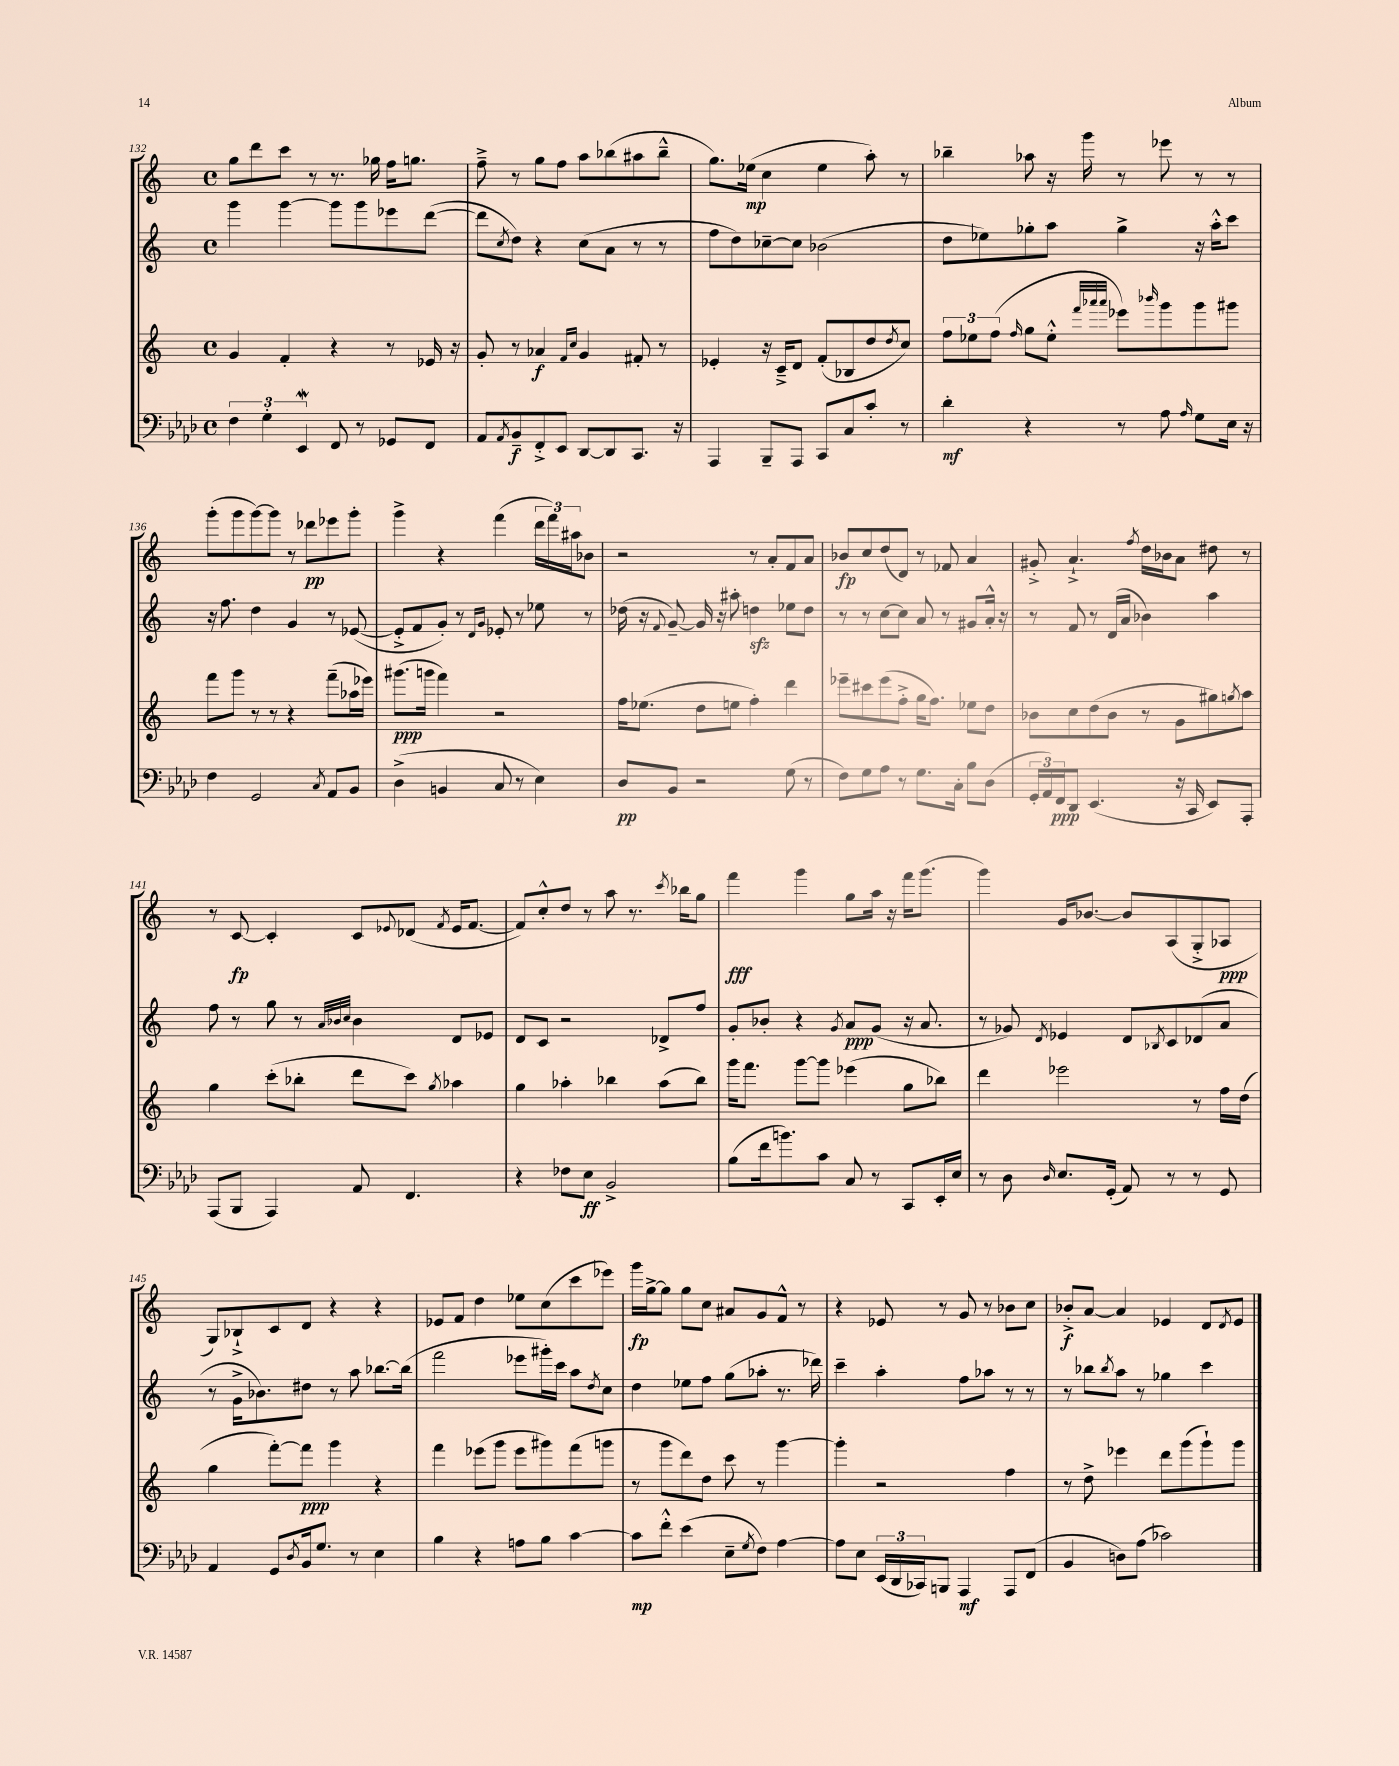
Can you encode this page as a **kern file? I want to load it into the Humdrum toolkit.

**kern	**kern	**kern	**kern
*staff4	*staff3	*staff2	*staff1
*clefF4	*clefG2	*clefG2	*clefG2
*k[b-e-a-d-]	*k[]	*k[]	*k[]
*M4/4	*M4/4	*M4/4	*M4/4
*met(c)	*met(c)	*met(c)	*met(c)
6F	4g	4ggg	8gg
.	.	.	8ddd
6G'	.	.	.
.	4f'	[4ggg	8ccc
6EE-	.	.	.
.	.	.	8r
8FF	4r	8ggg]	8.r
8r	.	8ggg	.
.	.	.	16gg-
8GG-	8r	8eee-	16ff
.	.	.	8.gg
8FF	16e-	([8ddd	.
.	16r	.	.
=	=	=	=
8AA-	8g'	8ddd]	8ff~^
8qAA-	.	8qcc	.
8BB-~	8r	8dd)	8r
8FF'^	4a-	4r	8gg
8EE-	.	.	8ff
.	16qqf	.	.
.	16qqcc	.	.
[8DD-	4g	(8cc	8aa
8DD-]	.	8a	(8bb-
8.CC	8f#'	8r	8aa#
.	8r	8r	8bb-~^^
16r	.	.	.
=	=	=	=
4AAA-	4e-'	8ff	8.gg)
.	.	8dd)	.
.	.	.	(16ee-
8BBB-~	16r	[8cc-~	4cc
.	16c~^	.	.
8AAA-	8d	8cc-]	.
8CC	(8f'	(2b-	4ee-
8C	8B-	.	.
8c'	8dd	.	8aa')
.	8qdd	.	.
8r	8cc)	.	8r
=	=	=	=
4d-'	12ff	8dd	4bb-~
.	12ee-	.	.
.	.	8ee-)	.
.	(12ff	.	.
.	16qqff	.	.
4r	8gg	8gg-'	8aa-
.	8ee-'^^	8aa	16r
.	.	.	16ggg
.	32qqfff	.	.
.	32qqaaa-	.	.
.	32qqaaa-	.	.
8r	8eee-)	4gg-^	8r
.	16qqbbb-	.	.
8A-	8ggg	.	8eee-
16qqA-	.	.	.
8G	8ggg	16r	8r
.	.	16aa'^^	.
16E-	8ggg#	8ccc	8r
16r	.	.	.
=	=	=	=
4F	8fff	16r	(8ggg'
.	.	8.ff	.
.	8ggg	.	8ggg
2GG	8r	4dd	[8ggg)
.	8r	.	8ggg]
.	4r	4g	8r
.	.	.	8ddd-
8qC	.	.	.
8AA-	(8fff~	8r	8eee-
8BB-	16aa-	([8e-	8ggg'
.	16eee-)	.	.
=	=	=	=
(4D-^	(8.ggg#	8e-'^]	4ggg^
.	.	8f	.
.	16ggg	.	.
4BB	4fff)	8g')	4r
.	.	8r	.
.	.	16qqd	.
.	.	16qqg	.
8C	2r	8e-'	(4fff
8r	.	8r	.
4E-)	.	8ee-	24ddd
.	.	.	24fff)
.	.	.	24aa#
.	.	8r	8b-
=	=	=	=
8D-	16ff	(16dd-	2r
.	(8.ee-	16r	.
.	.	8qqf	.
8BB-	.	[8g~)	.
2r	8dd	16g]	.
.	.	16r	.
.	8ee	8aa#'	.
.	4ff')	4dd	8r
.	.	.	8a'
(8G	4ddd	8ee-	8f
8r	.	8dd	8a
=	=	=	=
8F)	8eee-~	8r	8b-
8G	8ccc#	8r	8cc
8A-	(8eee-	[8cc	(8dd
8r	8ff'^	8cc]	8d)
8.G	16gg	8a	8r
.	8.ff)	.	.
.	.	8r	8f-
16C'	.	.	.
8B-	8ee-	8g#	4a
(8D-	8dd	16a'^^	.
.	.	16r	.
=	=	=	=
24GG'	8b-	8r	8g#'^
24AA-)	.	.	.
24FF	.	.	.
8DD-	8cc	8f	4.a`^
(4.EE-	(8dd	8r	.
.	8b-	(16d	.
.	.	16a	.
.	.	.	8qff
.	8r	4b-)	16dd
.	.	.	16b-
16r	8g	.	8a
16CC	.	.	.
8EE-)	8gg#)	4aa	8dd#
.	8qgg	.	.
8AAA-'	8aa	.	8r
=	=	=	=
(8AAA-	4gg	8ff	8r
8BBB-	.	8r	[8c
4AAA-)	(8ccc'	8gg	4c']
.	8bb-'	8r	.
.	.	32qqa	.
.	.	32qqb-	.
.	.	32qqcc	.
8AA-	8ddd	4b-	8c
.	.	.	8qqe-
4.FF	8ccc)	.	(8d-
.	8qgg	.	8qf
.	4aa-	8d	16e-
.	.	.	[8.f
.	.	8e-	.
=	=	=	=
4r	4gg	8d	8f])
.	.	8c	8cc'^^
8F-	4aa-'	2r	8dd
8E-	.	.	8r
2BB-^	4bb-	.	8aa
.	.	.	8.r
.	(8aa-	8d-^	.
.	.	.	8qccc
.	.	.	16bb-
.	8bb-)	8ff	8gg
=	=	=	=
(8B-	16ggg	8g'	4fff
.	8.fff	.	.
16f	.	8b-'	.
8.b)	.	.	.
.	[8ggg	4r	4ggg
8c	8ggg]	.	.
.	.	8qg	.
8C	(4eee-	8a	8gg
8r	.	(8g	16aa
.	.	.	16r
8CC	8gg	16r	16fff
.	.	8.a	(8.ggg
16EE-'	8bb-)	.	.
16E-	.	.	.
=	=	=	=
8r	4ddd	8r	4ggg)
8D-	.	8g-)	.
16qqD-	.	8qd	.
8.E-	2eee-	4e-	16g
.	.	.	[8.b-
(16GG'	.	.	.
8AA-)	.	8d	8b-]
.	.	8qB-	.
8r	.	8c	(8A
8r	8r	(8d-	8G'^
8GG	16ff	8a	8A-
.	(16dd	.	.
=	=	=	=
4AA-	4gg	8r	8G)
.	.	16g^	8B-`^
.	.	8.b-)	.
8GG	[8fff')	.	8c
8qD-	.	.	.
16BB-	8fff]	8dd#	8d
8.G	.	.	.
.	4ggg	8r	4r
8r	.	8aa	.
4E-	4r	[8.bb-	4r
.	.	(16bb-]	.
=	=	=	=
4B-	4fff	2fff	8e-
.	.	.	8f
4r	(8eee-	.	4dd
.	8ggg	.	.
8A	8eee-	8eee-	8ee-
8B-	8ggg#)	16ggg#')	(8cc
.	.	16ccc	.
[4c	(8fff	8aa	8ccc
.	.	8qdd	.
.	8ggg	8cc	8eee-)
=	=	=	=
8c]	8r	4dd	16ggg
.	.	.	[16gg^
8f'^^	8ggg	.	8gg]
(4e-	8ddd)	8ee-	8gg
.	8dd	8ff	8cc
8E-~	8ccc	(8gg	8a#
8qG	.	.	.
8F)	8r	8aa-'	8g
[4A-	[4ggg	8.r	8f^^
.	.	.	8r
.	.	16ddd-)	.
=	=	=	=
8A-]	4ggg']	4ccc~	4r
8E-	.	.	.
(24EE-	2r	4aa'	8e-
24DD-	.	.	.
24CC-)	.	.	.
8BBB	.	.	8r
4AAA-	.	8ff	8g
.	.	8aa-	8r
8AAA-	4ff	8r	8b-
(8FF	.	8r	8cc
=	=	=	=
4BB-	8r	8r	8b-'^
.	8dd^	8bb-	[8a
.	.	8qbb-	.
8D)	4eee-	8aa	4a]
(8A-	.	8r	.
2c-)	8ddd	4gg-	4e-
.	(8ggg	.	.
.	8ggg`)	4ccc	8d
.	.	.	8qd
.	8ggg	.	8e-
==	==	==	==
*-	*-	*-	*-
